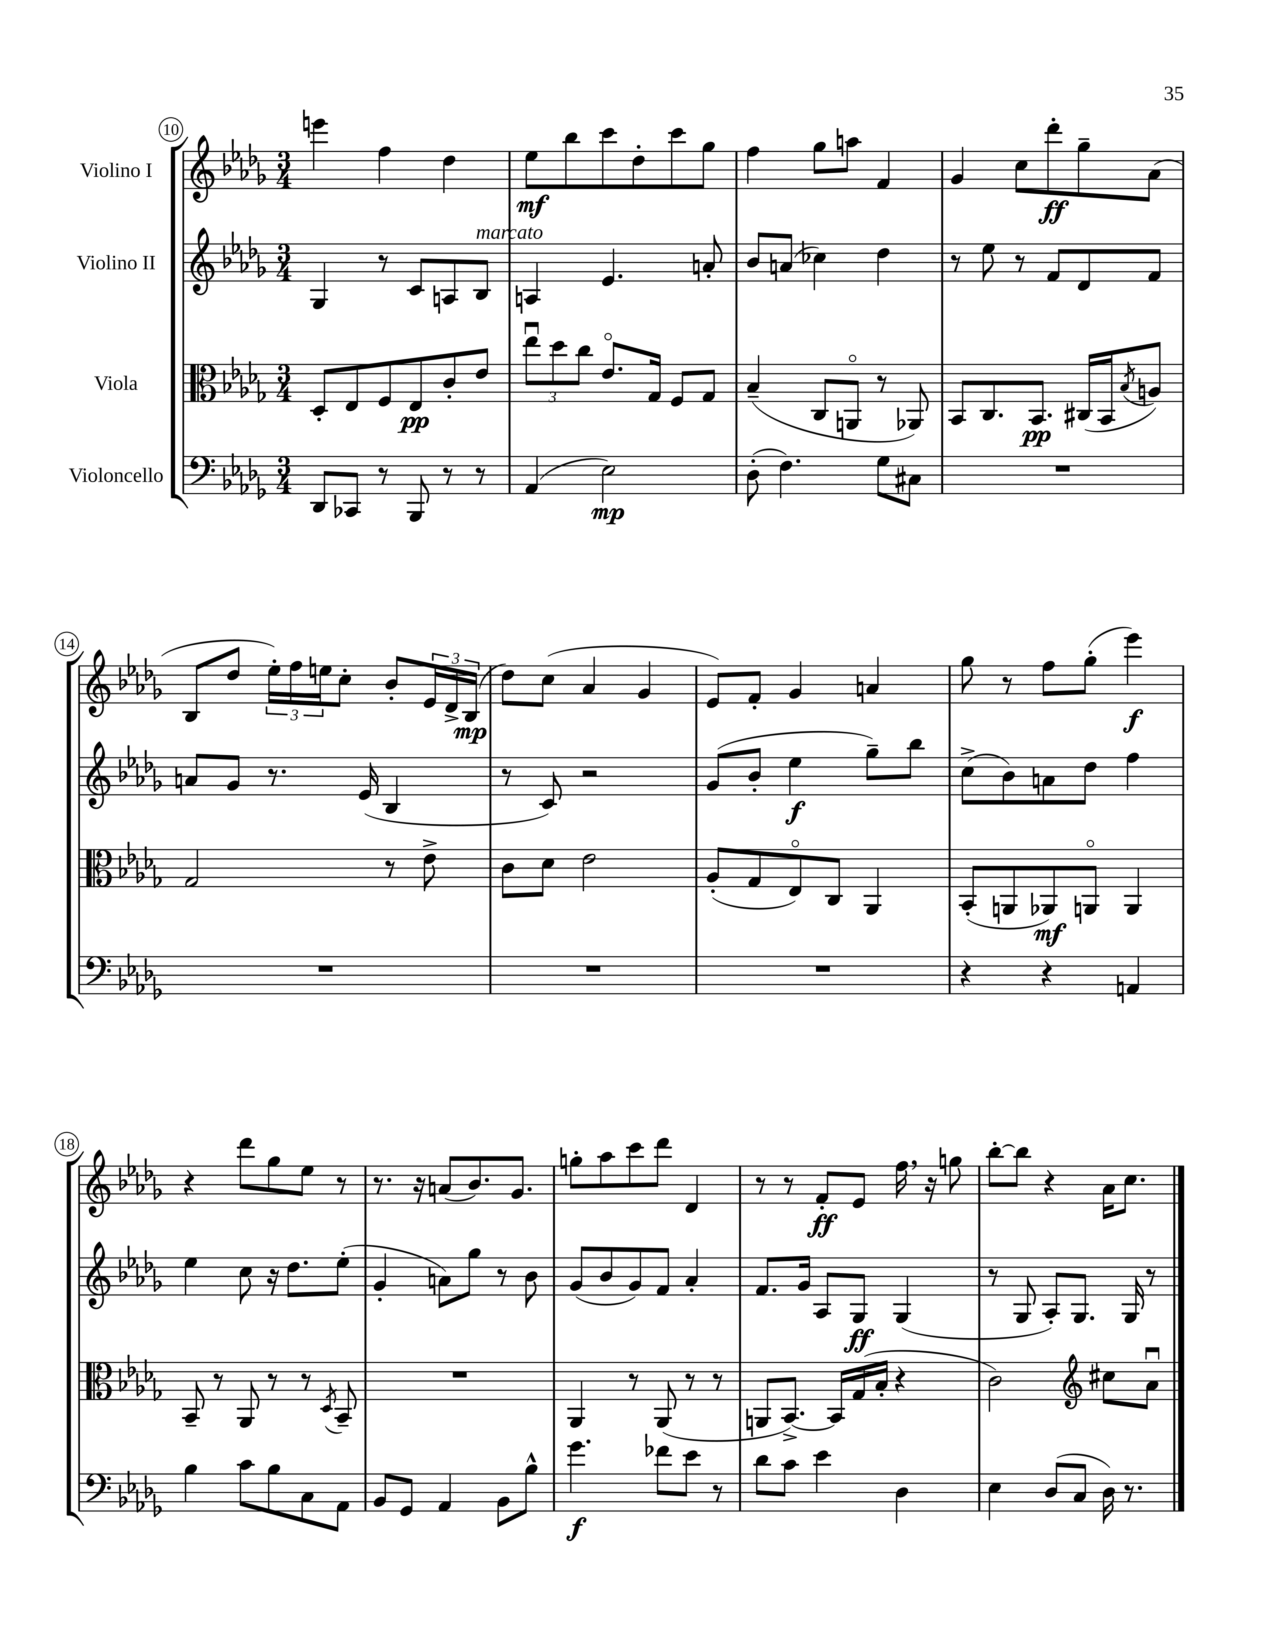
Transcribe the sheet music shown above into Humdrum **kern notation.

**kern	**kern	**kern	**kern
*staff4	*staff3	*staff2	*staff1
*clefF4	*clefC3	*clefG2	*clefG2
*k[b-e-a-d-g-]	*k[b-e-a-d-g-]	*k[b-e-a-d-g-]	*k[b-e-a-d-g-]
*M3/4	*M3/4	*M3/4	*M3/4
8DD-	8D-'	4G-	4eee
8CC-	8E-	.	.
8r	8F	8r	4ff
8BBB-	8E-	8c	.
8r	8c'	8A	4dd-
8r	8e-	8B-	.
=	=	=	=
(4AA-	12ee-u	4A	8ee-
.	12dd-	.	.
.	.	.	8bb-
.	12cc	.	.
2E-)	8.e-o	4.e-	8ccc
.	.	.	8dd-'
.	16G-	.	.
.	8F	.	8ccc
.	8G-	8a'	8gg-
=	=	=	=
(8D-'	(4B-~	8b-	4ff
4.F)	.	(8a	.
.	8C	4cc-)	8gg-
.	8AAo	.	8aa
8G-	8r	4dd-	4f
8C#	8AA-)	.	.
=	=	=	=
2.r	8BB-	8r	4g-
.	8.C	8ee-	.
.	.	8r	8cc
.	8.BB-	.	.
.	.	8f	8ddd-'
.	(16C#	8d-	8gg-~
.	16BB-	.	.
.	8qB-	.	.
.	8A)	8f	(8a-
=	=	=	=
2.r	2G-	8a	8B-
.	.	8g-	8dd-
.	.	8.r	24ee-')
.	.	.	24ff
.	.	.	24ee
.	.	.	8cc'
.	.	(16e-	.
.	8r	4B-	8b-'
.	8e-^	.	24e-
.	.	.	24d-^
.	.	.	(24B-
=	=	=	=
2.r	8c	8r	8dd-)
.	8d-	8c)	(8cc
.	2e-	2r	4a-
.	.	.	4g-
=	=	=	=
2.r	(8A-'	(8g-	8e-)
.	8G-	8b-'	8f'
.	8E-o)	4ee-	4g-
.	8C	.	.
.	4AA-	8gg-~)	4a
.	.	8bb-	.
=	=	=	=
4r	(8BB-'	(8cc^	8gg-
.	8AA	8b-)	8r
4r	8AA-)	8a	8ff
.	8AAo	8dd-	(8gg-'
4AA	4AA	4ff	4eee-)
=	=	=	=
4B-	8BB-~	4ee-	4r
.	8r	.	.
8c	8AA-	8cc	8ddd-
8B-	8r	16r	8gg-
.	.	8.dd-	.
8C	8r	.	8ee-
.	8qD-	.	.
8AA-	8BB-~	(8ee-'	8r
=	=	=	=
8BB-	2.r	4g-'	8.r
8GG-	.	.	.
.	.	.	16r
4AA-	.	8a)	(8a
.	.	8gg-	8.b-)
8BB-	.	8r	.
.	.	.	8.g-
8B-^^	.	8b-	.
=	=	=	=
4.g-	4AA-	(8g-	8gg'
.	.	8b-	8aa-
.	8r	8g-)	8ccc
8f-	(8AA-	8f	8ddd-
8e-	8r	4a-'	4d-
8r	8r	.	.
=	=	=	=
8d-	8AA	8.f	8r
8c	[8.BB-^)	.	8r
.	.	16g-	.
4e-	.	8A-	8f'
.	16BB-]	.	.
.	(16G-	8G-	8e-
.	16B-'	.	.
4D-	4r	(4G-	16ff
.	.	.	16r
.	.	.	8gg
=	=	=	=
4E-	2c)	8r	[8bb-'
.	.	8G-	8bb-]
(8D-	.	8A-')	4r
8C	.	8.G-	.
*	*clefG2	*	*
16D-)	8cc#	.	16a-
8.r	.	16G-	8.cc
.	8a-u	8r	.
==	==	==	==
*-	*-	*-	*-
